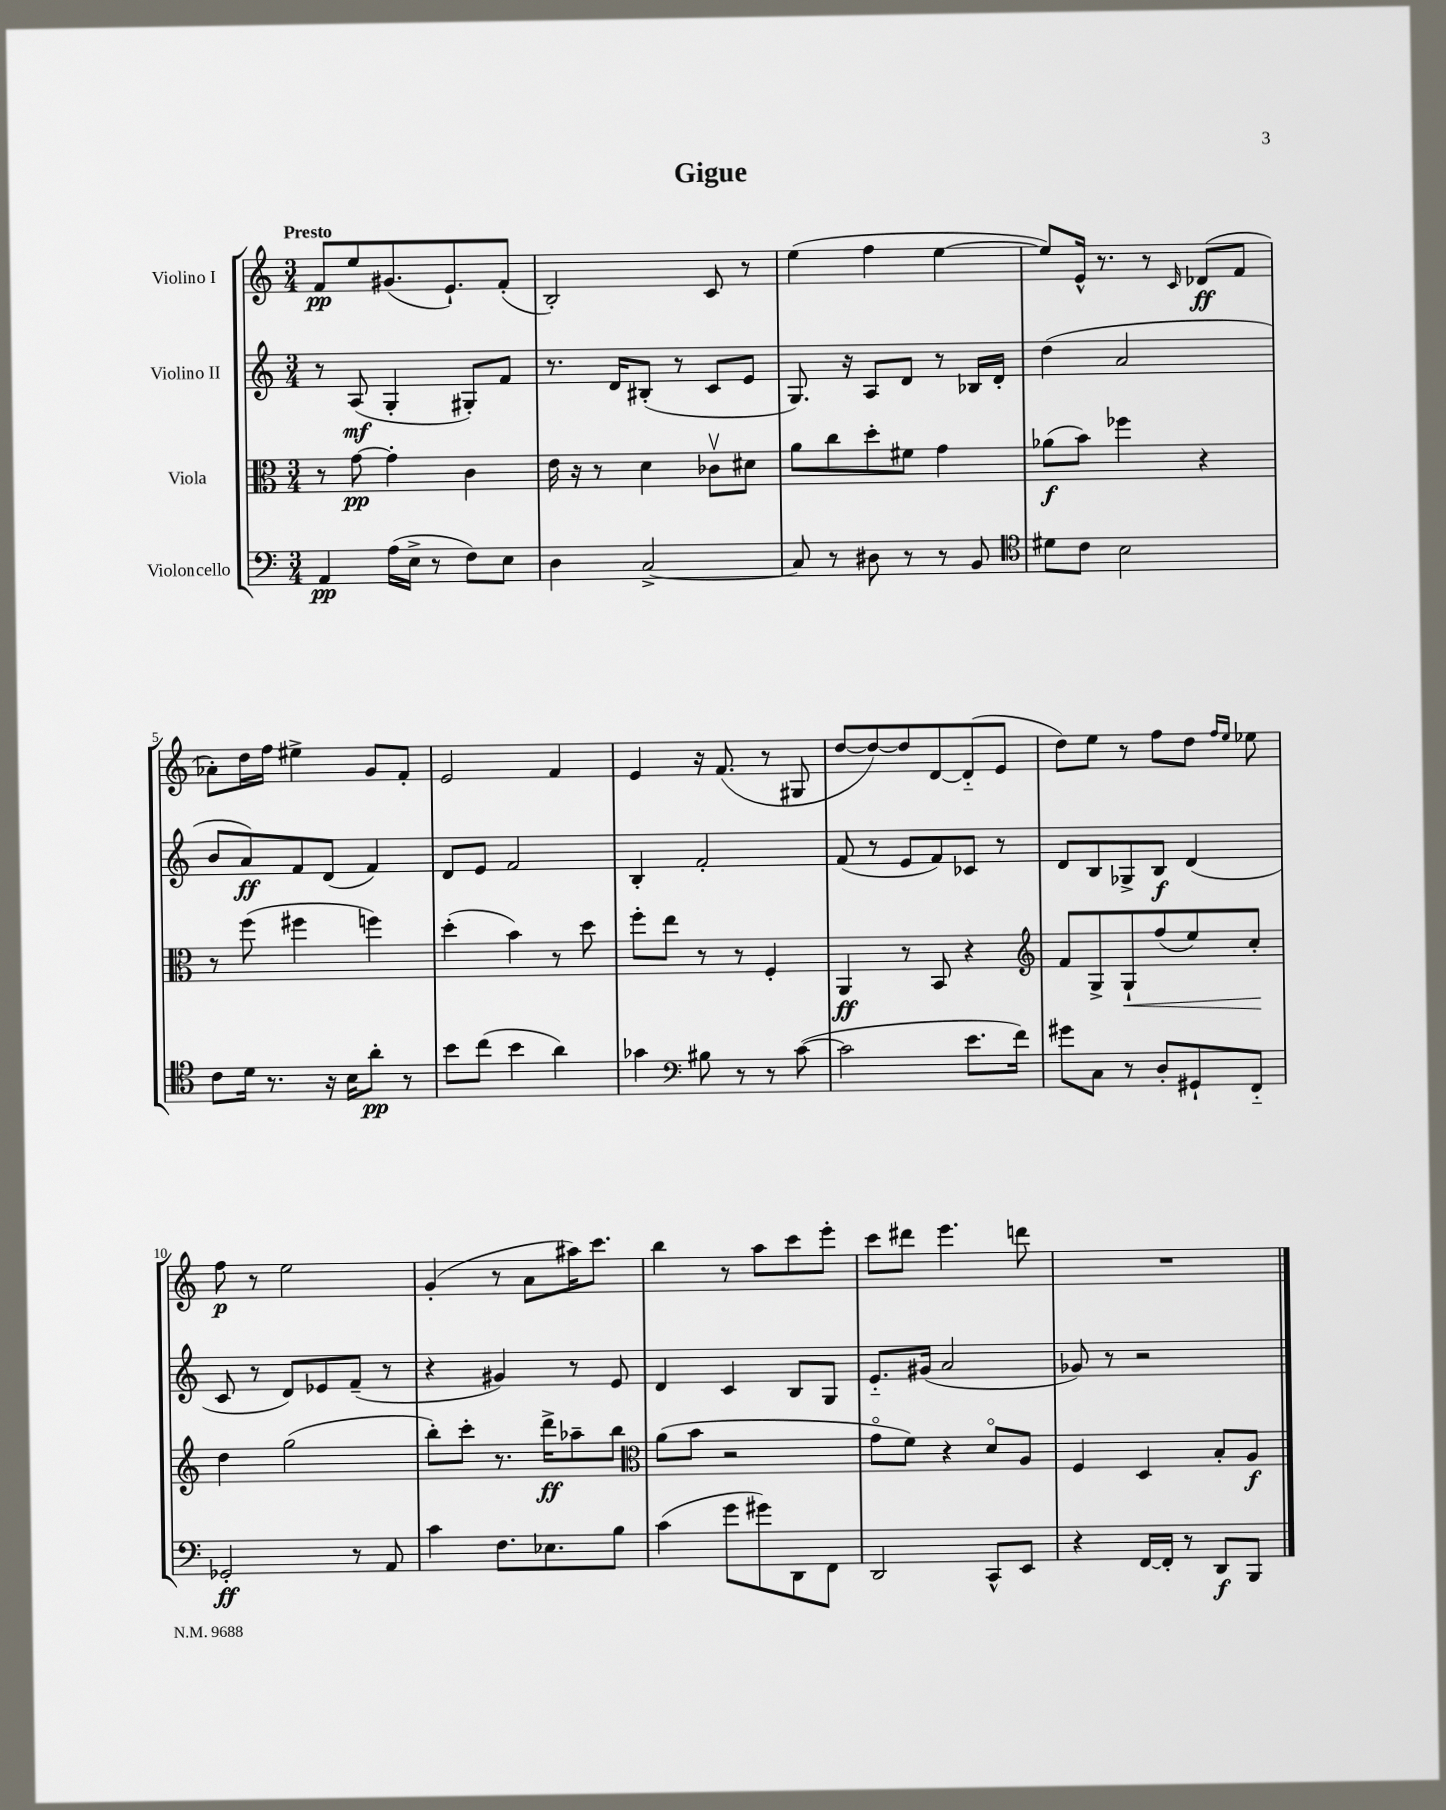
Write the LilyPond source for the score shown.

\header { title = "Gigue" }
<<
\new StaffGroup <<
\new Staff = "s0" \with { instrumentName = "Violino I" } {
    \clef treble \key c \major \numericTimeSignature \time 3/4 \tempo "Presto"
    \autoBeamOff f'8[\pp e''8 gis'8.( e'8.-!) f'8]-.( |
    b2-.) c'8 r8 |
    e''4( f''4 e''4~ |
    e''8[) e'16]-^ r8. r8 \grace { c'16 } des'8[\ff( f'8] |
    aes'8[-.) d''16 f''16] eis''4-> g'8[ f'8]-. |
    e'2 f'4 |
    e'4 r16 f'8.( r8 gis8 |
    d''8[~ d''8~) d''8 d'8~ d'8-_( e'8] |
    d''8[) e''8] r8 f''8[ d''8] \grace { f''16[ e''16] } ees''8 |
    f''8\p r8 e''2 |
    g'4-.( r8 a'8[ ais''16) c'''8.] |
    b''4 r8 a''8[ c'''8 e'''8]-. |
    c'''8[ dis'''8] e'''4. d'''8 |
    R2. \bar "|." |
}
\new Staff = "s1" \with { instrumentName = "Violino II" } {
    \clef treble \key c \major \numericTimeSignature \time 3/4
    \autoBeamOff r8 a8\mf( g4-. gis8[-.) f'8] |
    r8. d'16[ bis8]-.( r8 c'8[ e'8] |
    g8.) r16 a8[ d'8] r8 bes16[ d'16]-. |
    d''4( a'2 |
    b'8[ a'8\ff) f'8 d'8]( f'4) |
    d'8[ e'8] f'2 |
    b4-. f'2-. |
    f'8( r8 e'8[ f'8) ces'8] r8 |
    d'8[ b8 ges8-> b8]\f d'4( |
    c'8 r8 d'8[) ees'8 f'8]--( r8 |
    r4 gis'4) r8 e'8 |
    d'4 c'4 b8[ g8] |
    e'8.[-_ gis'16]( a'2 |
    ges'8) r8 r2 \bar "|." |
}
\new Staff = "s2" \with { instrumentName = "Viola" } {
    \clef alto \key c \major \numericTimeSignature \time 3/4
    \autoBeamOff r8 g'8~\pp g'4-. c'4 |
    e'16 r16 r8 d'4 ces'8[\upbow dis'8] |
    a'8[ c''8 d''8-. fis'8] g'4 |
    aes'8[\f( b'8]) fes''4 r4 |
    r8 f''8( fis''4 f''4) |
    d''4-.( b'4) r8 d''8 |
    f''8[-. e''8] r8 r8 f4-. |
    a,4\ff r8 b,8 r4 |
    \clef treble f'8[ g8-> g8-!\< f''8( e''8) c''8]-.\! |
    d''4 g''2( |
    b''8[-.) c'''8]-. r8. d'''16[->\ff aes''8-- b''8] |
    \clef alto a'8[( b'8] r2 |
    g'8[\flageolet f'8]) r4 d'8[\flageolet a8] |
    f4 d4 b8[-. a8]\f \bar "|." |
}
\new Staff = "s3" \with { instrumentName = "Violoncello" } {
    \clef bass \key c \major \numericTimeSignature \time 3/4
    \autoBeamOff a,4\pp a16[( e16]-> r8 f8[) e8] |
    d4 c2~-> |
    c8 r8 dis8 r8 r8 b,8 |
    \clef tenor dis'8[ c'8] b2 |
    c'8[ d'16] r8. r16 b16[ a'8]-.\pp r8 |
    b'8[ c''8]( b'4 a'4) |
    ges'4 \clef bass bis8 r8 r8 c'8~( |
    c'2 e'8.[ f'16]) |
    gis'8[ c8] r8 d8[-. gis,8-! f,8]-_ |
    ges,2-.\ff r8 a,8 |
    c'4 f8.[ ees8. b8] |
    c'4( g'8[ gis'8) d,8 f,8] |
    d,2 c,8[-^ e,8] |
    r4 f,16[~ f,16]-. r8 d,8[\f b,,8] \bar "|." |
}
>>
>>
